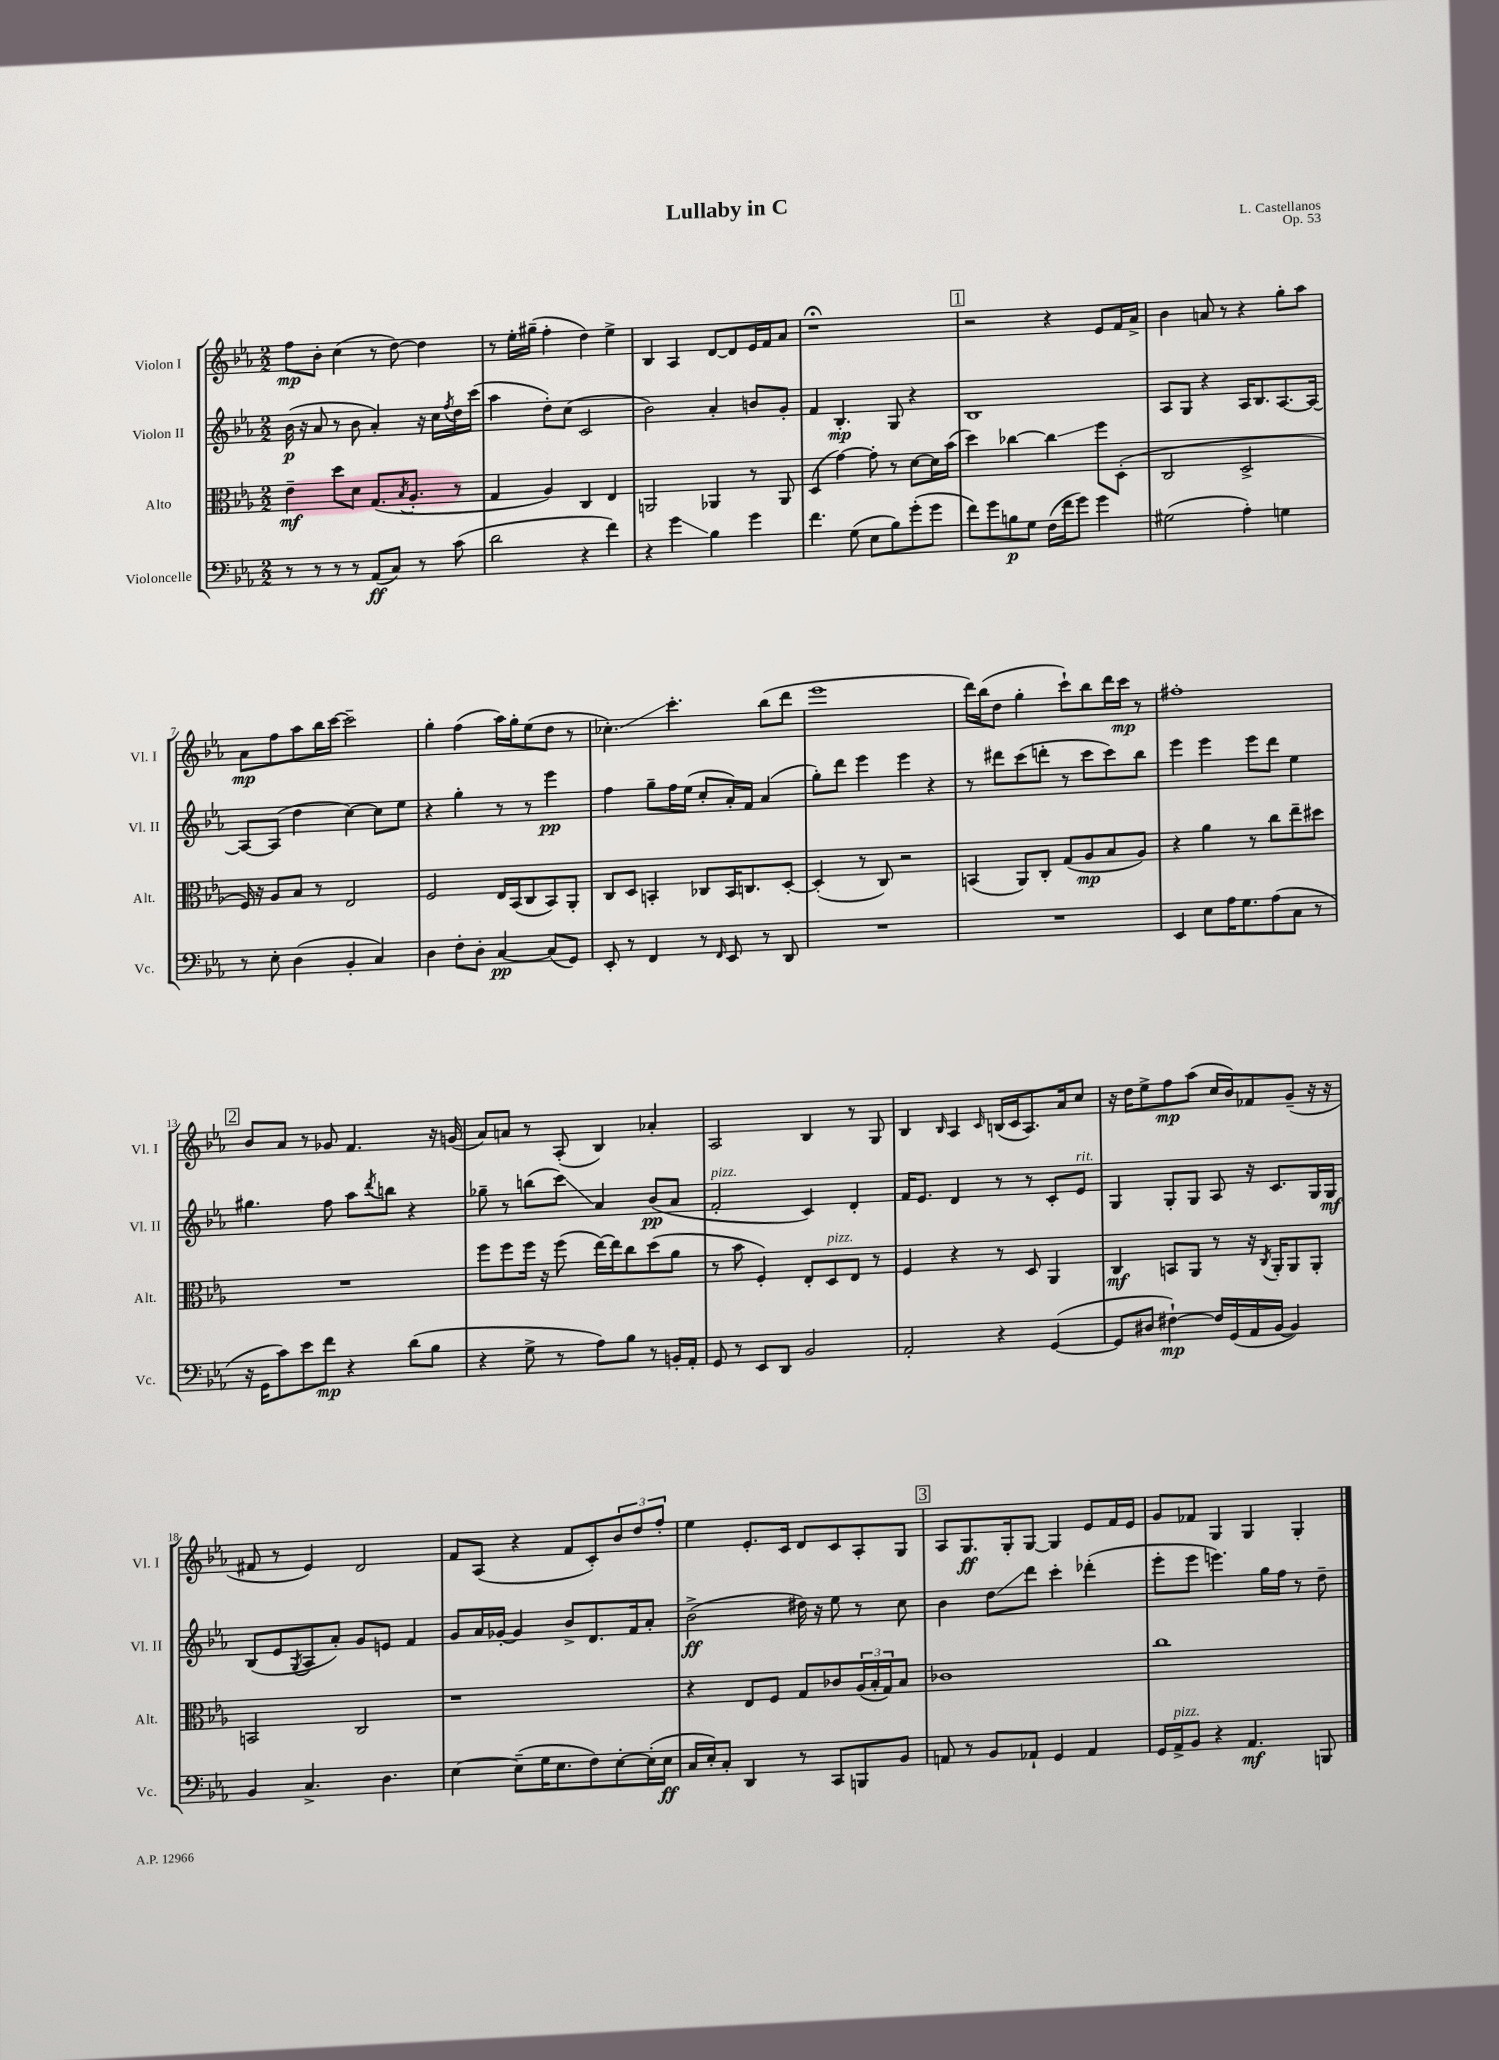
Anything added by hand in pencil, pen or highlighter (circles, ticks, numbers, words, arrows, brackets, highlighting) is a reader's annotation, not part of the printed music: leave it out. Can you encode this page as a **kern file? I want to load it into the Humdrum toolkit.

**kern	**kern	**kern	**kern
*staff4	*staff3	*staff2	*staff1
*clefF4	*clefC3	*clefG2	*clefG2
*k[b-e-a-]	*k[b-e-a-]	*k[b-e-a-]	*k[b-e-a-]
*M2/2	*M2/2	*M2/2	*M2/2
8r	4e-~\	(16b-\	8ff\L
.	.	16r	.
8r	.	8a-/	8b-'\J
8r	8dd\L	8r	(4cc\
8r	8d\J	8b-\	.
(8AA-/L	(8.G/L	4a-'/)	8r
8C/J)	.	.	[8dd\)
.	8qB-/	.	.
.	8.A-'/J	.	.
8r	.	16r	4dd\]
.	.	16cc\LL	.
.	.	8qff/	.
(8c\	8r	16dd\	.
.	.	(16ccc\JJ	.
=	=	=	=
2d\	4G/	4aa-\	8r
.	.	.	16ee-'\LL
.	.	.	(16gg#~\JJ
.	4A-/)	8dd'\L)	4ff'\
.	.	(8cc\J	.
4r	4C/	2c/	4dd\)
4f\)	4E-/	.	4ee-^\
=	=	=	=
4r	2AA/	2b-\)	4B-/
4g\	.	.	4A-/
4B-\	4AA-/	4a-'/	[8d/L
.	.	.	8d/]
4g\	8r	8b/L	16e-/L
.	.	.	16f/J
.	8AA-/	8g'/J	8a-/J
=	=	=	=
4.f\	(4D/	4f/	1r;
.	[4g\)	4.B-'/	.
(8G\	.	.	.
8E-\L	8g'\]	.	.
8B-\)	8r	8G/	.
(8g'\	[8d\L	4r	.
8g\J	16d\]L	.	.
.	(16b-\JJ	.	.
=	=	=	=
8f\L)	4dd\)	1B-	2r
8g\	.	.	.
8B\	[4cc-\	.	.
8G\J	.	.	.
(16F\LL	4cc-\]	.	4r
16f\J	.	.	.
8g\J)	.	.	.
4g\	8ff\L	.	8e-/L
.	(8D'\J	.	16f/L
.	.	.	16a-^/JJ
=	=	=	=
(2G#\	2C/	8A-/L	4b-\
.	.	8G/J	.
.	.	4r	8a/
.	.	.	8r
4A-'\)	2D^/	16A-/LK	4r
.	.	8.B-/	.
4G\	.	[8.A-/	8gg'\L
.	.	.	8aa-\J
.	.	16A-/_Jk	.
=	=	=	=
8r	16F/)	8A-/_L	8a-\L
.	16r	.	.
8E-'\	8A-/L	(8A-/]J	8ff\
(4D\	8B-/J	4dd\	8aa-\
.	8r	.	16bb-\L
.	.	.	[16ccc\JJ
4BB-'/	2E-/	[4cc\)	2ccc~\]
4C/)	.	8cc\]L	.
.	.	8ee-\J	.
=	=	=	=
4D\	2F/	4r	4gg'\
8F'\L	.	4gg'\	(4ff\
8D'\J	.	.	.
[4C/	16E-/LL	8r	16aa-\LL)
.	(16BB-/J	.	16gg'\J
.	8C/	8r	(8ee-\
(8C/]L	8BB-/)	4eee-\	8dd\J
8GG/J)	8AA-'/J	.	8r
=	=	=	=
8EE-'/	8C/L	4ff\	4.cc-'\)
8r	8D/J	.	.
4FF/	4BB'/	8gg~\L	.
.	.	16ff\L	4.ccc'\
.	.	(16ee-\JJ	.
8r	8C-/L	8cc'/L	.
16qqFF/	.	.	.
8EE-/	16BB/K	16a-'/L)	.
.	8.C/	16f/JJ	.
8r	.	(4a-/	(8bb-\L
8DD/	[8D'/J	.	8ddd\J
=	=	=	=
1r	(4D'/]	8gg'\L)	1eee-
.	.	8ddd\J	.
.	8r	4eee-\	.
.	8C/)	.	.
.	2r	4eee-\	.
.	.	4r	.
=	=	=	=
1r	(4BB/	8r	16ddd\LL)
.	.	.	(16bb-\J
.	.	8ddd#\L	8dd\J
.	8AA-/L)	(8ccc\	4gg'\
.	8C'/J	8ddd'\J	.
.	(8G/L	8r	8ccc`\L)
.	8A-/	8ccc\L	8bb-\
.	8B-/	8ccc\)	16ddd\L
.	.	.	16ccc\JJ
.	8A-/J)	8bb-\J	8r
=	=	=	=
4EE-/	4r	4eee-\	1ff#'
8E-\L	4a-\	4eee-\	.
16A-\K	.	.	.
8.G\	.	.	.
.	8r	8eee-\L	.
(8A-\	8cc\L	8ddd\J	.
8C\J	8ee-~\	4ee-\	.
8r	8dd#\J	.	.
=	=	=	=
16r	1r	4.gg#\	8b-/L
16GG\LK	.	.	.
8c\)	.	.	8a-/J
8e-\	.	.	8r
8f\J	.	8ff\	8g-/
4r	.	8aa-\L	4.f/
.	.	8qddd/	.
.	.	8bb\J	.
(8d\L	.	4r	.
8B-\J	.	.	16r
.	.	.	(16g/
=	=	=	=
4r	8ff\L	8gg-~\	8a-/L)
.	8ff\	8r	8a/J
8G^\	16ff\Jk	(8bb\L	8r
.	16r	.	.
8r	(8ff\	8ccc\J)	(8A-'/
8A-\L)	[16ee-\LL)	4a-/	4B-/)
.	16ee-\]J	.	.
8B-\J	8cc\	.	.
8r	(8dd\	(8b-/L	4a-'/
16BB'/LL	8a-\J	8a-/J	.
16AA-'/JJ	.	.	.
=	=	=	=
8GG/	8r	2f'/	2A-/
8r	8b-\	.	.
8EE-/L	4F'/)	.	.
8DD/J	.	.	.
2BB-/	8E-'/L	4c/)	4B-/
.	8D/	.	.
.	8E-/J	4d'/	8r
.	8r	.	8G/
=	=	=	=
2AA-'/	4F/	16f/LK	4B-/
.	.	8.e-/J	.
.	.	.	16qqB-/
.	4r	4d/	4A-/
.	.	.	16qqc/
4r	8r	8r	(16B/LL
.	.	.	16c/J
.	8D/	8r	8.A-/)
([4GG/	4AA-/	8c'/L	.
.	.	.	16a-/k
.	.	8e-/J	8cc/J
=	=	=	=
8GG/]L	4C/	4G/	16r
.	.	.	16dd\LK
8D#/J	.	.	8ee-^\
[4F#`\)	8BB/L	8G'/L	8ff\
.	8AA-/J	8G/J	(8aa-\J
16F#/]LL	8r	8A-/	16cc/LL
(16GG/	.	.	16b-/J)
16AA-/	16r	16r	8f-/
.	8qC/	.	.
[16BB-/JJ	16AA-'/LK	8.c/L	.
4BB-/])	8AA-/	.	(8g~/J
.	8AA-'/J	16G/L	16r
.	.	16G/JJ	16r
=	=	=	=
4BB-/	2BB/	(8B-/L	8f#/
.	.	8e-/	8r
.	.	8qG/	.
4.C^/	.	8A-/	4e-/)
.	.	8a-'/J)	.
.	2C/	8g/L	2d/
4.D\	.	8e/J	.
.	.	4f/	.
=	=	=	=
[4E-\	1r	8g/L	8f/L
.	.	16a-/L	(8A-/J
.	.	[16g-'/JJ	.
(8E-~\]L	.	4g-/]	4r
16G\K	.	.	.
8.E-\	.	.	.
.	.	8b-^/L	8f/L
8F\)	.	8.d/	8c'/)
[8E-'\	.	.	12b-/
.	.	16f/k	.
.	.	.	12dd/
(16E-'\]L	.	8a-'/J	.
.	.	.	12ff'/J
16E-\JJ	.	.	.
=	=	=	=
16C/LL	4r	(2b-^\	4ee-\
16E-'/J)	.	.	.
8C'/J	.	.	.
4DD/	8E-/L	.	8.e-'/L
.	8F/J	.	.
.	.	.	16c/Jk
8r	8G/L	16dd#\)	8d/L
.	.	16r	.
8CC/L	8c-/	8ee-\	8c/
8BBB/	(24A-/L	8r	8A-'/
.	24B-'/	.	.
.	24G/J)	.	.
8BB-/J	8B-/J	8cc\	8G/J
=	=	=	=
8AA/	1c-	4b-\	8A-/L
8r	.	.	8.G/
8BB-/L	.	8dd\L	.
.	.	.	16G'/k
8AA-`/J	.	8ddd\J	[8G/J
4GG/	.	4ccc'\	4G/]
4AA-/	.	(4ddd-'\	8e-/L
.	.	.	16f/L
.	.	.	16e-/JJ
=	=	=	=
16GG/LL	1cc	8eee-'\L	8g/L
16AA-^/J	.	.	.
8BB-/J	.	8eee-\J	8f-/J
4r	.	4.eee\)	4G/
4.AA-/	.	.	4G/
.	.	16gg\LL	.
.	.	16ff\JJ	.
.	.	8r	4G'/
8BBB/	.	8dd~\	.
==	==	==	==
*-	*-	*-	*-
